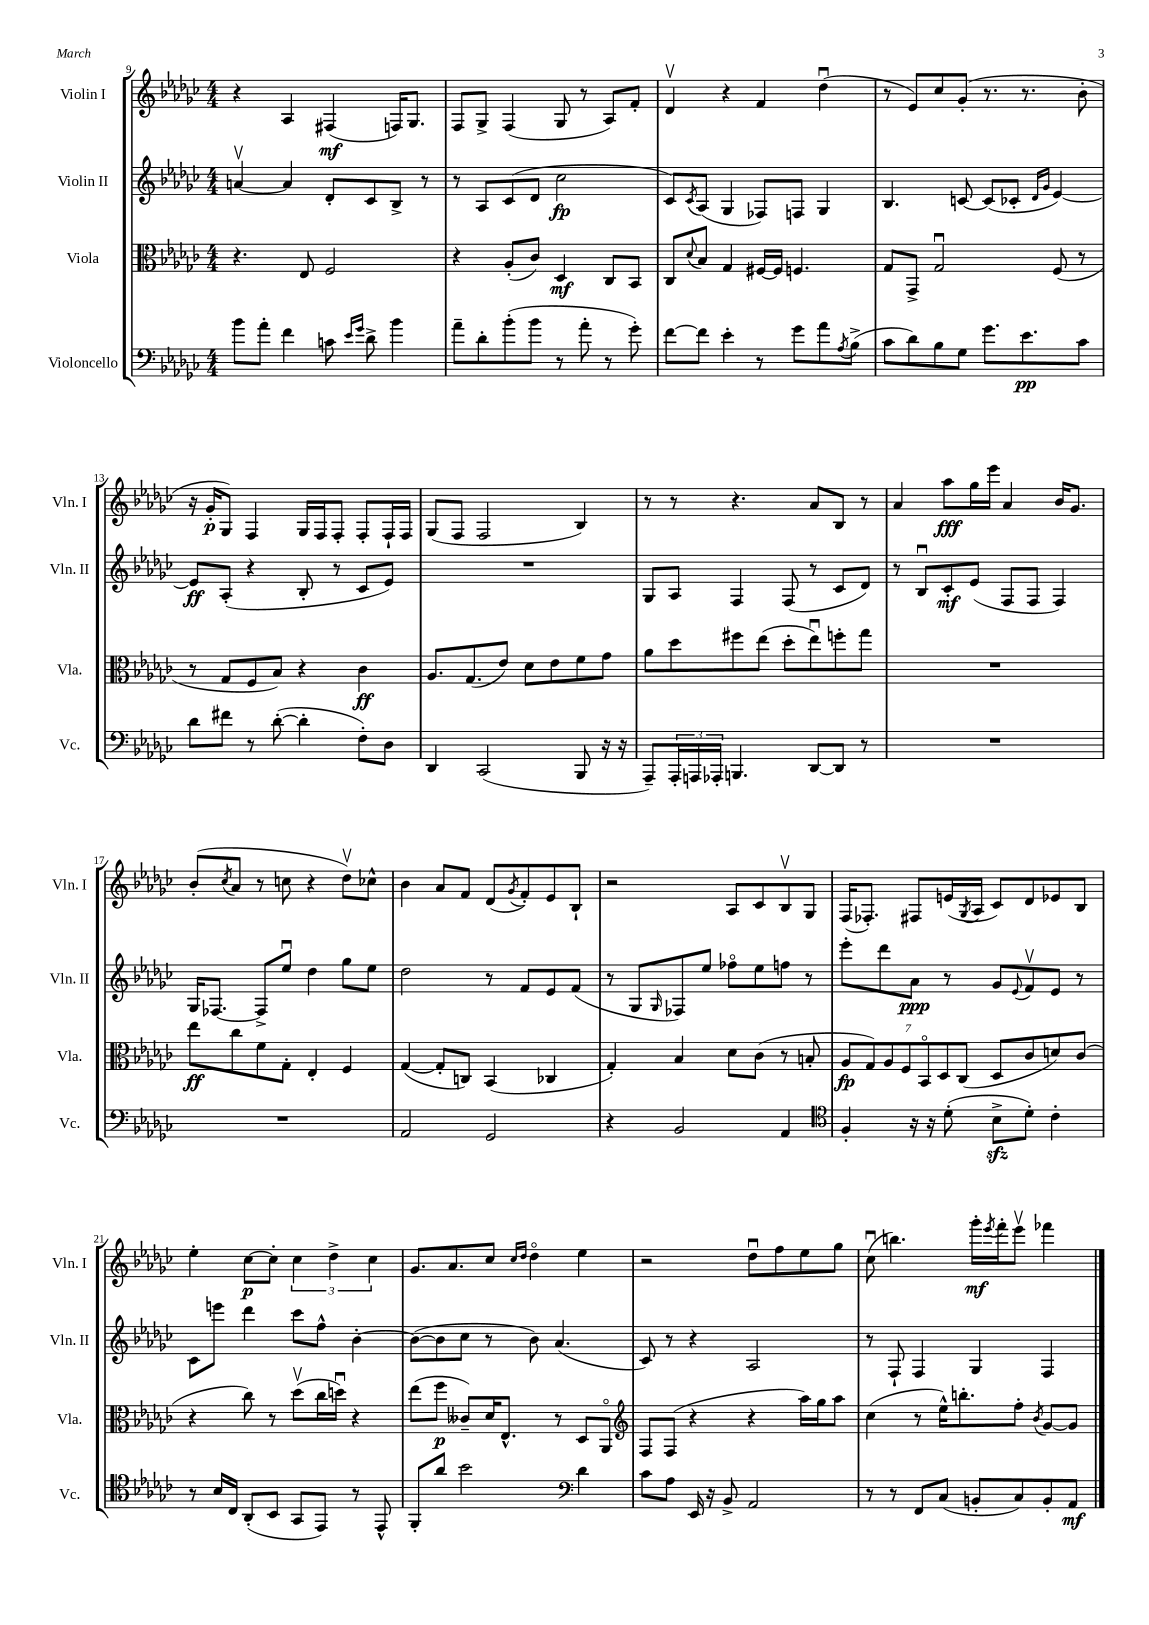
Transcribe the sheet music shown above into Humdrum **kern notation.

**kern	**kern	**kern	**kern
*staff4	*staff3	*staff2	*staff1
*clefF4	*clefC3	*clefG2	*clefG2
*k[b-e-a-d-g-c-]	*k[b-e-a-d-g-c-]	*k[b-e-a-d-g-c-]	*k[b-e-a-d-g-c-]
*M4/4	*M4/4	*M4/4	*M4/4
8b-	4.r	[4av	4r
8a-'	.	.	.
4f	.	4a]	4A-
.	8E-	.	.
8c	2F	8d-'	(4F#
16qqe-	.	.	.
16qqg-	.	.	.
8d-^	.	8c-	.
4b-	.	8B-^	16F)
.	.	.	8.G-
.	.	8r	.
=	=	=	=
8a-~	4r	8r	8F
8d-'	.	8A-	8G-^
(8b-'	(8A-'	(8c-	(4F
8b-	8c-)	8d-	.
8r	4D-	2cc-	8G-
8a-'	.	.	8r
8r	8C-	.	8A-)
8g-')	8BB-	.	8f'
=	=	=	=
[8f	8C-	8c-)	4d-v
.	8qqd-	8qc-	.
8f]	8B-	(8A-	.
4e-'	4G-	4G-	4r
8r	[16F#	8F-)	4f
.	16F#]	.	.
8g-	4.F	8F	.
8a-	.	4G-	(4dd-u
8qA-	.	.	.
(8B-^	.	.	.
=	=	=	=
8c-	8G-	4.B-	8r
8d-)	8GG-^	.	8e-)
8B-	2G-u	.	8cc-
8G-	.	[8c	(8g-'
8.g-	.	(8c]	8.r
.	.	8c-'	.
8.e-	.	.	8.r
.	.	16qqd-	.
.	.	16qqg-	.
.	(8F	[4e-)	.
8c-	8r	.	8b-'
=	=	=	=
8d-	8r	8e-]	16r
.	.	.	16g-'
8f#	8G-	(8A-'	8G-)
8r	8F	4r	4F
([8d-'	8B-)	.	.
4d-']	4r	8B-'	16G-
.	.	.	16F
.	.	8r	8F'
8F')	4c-	8c-	8F'
8D-	.	8e-)	16F`
.	.	.	16F
=	=	=	=
4DD-	8.A-	1r	(8G-
.	.	.	8F
.	(8.G-	.	.
(2CC-	.	.	2F
.	8e-)	.	.
.	8d-	.	.
.	8e-	.	.
8BBB-	8f	.	4B-)
16r	8g-	.	.
16r	.	.	.
=	=	=	=
8AAA-~)	8a-	8G-	8r
24AAA-'	8dd-	8A-	8r
24AAA	.	.	.
24AAA-'	.	.	.
4.BBB	8ff#	4F	4.r
.	(8ee-	.	.
.	8dd-'	(8F	.
[8DD-	8ee-u)	8r	8a-
8DD-]	8ff'	8c-	8B-
8r	8gg-	8d-)	8r
=	=	=	=
1r	1r	8r	4a-
.	.	8B-u	.
.	.	8c-'	8aa-
.	.	(8e-	16gg-
.	.	.	16eee-
.	.	8F	4a-
.	.	8F	.
.	.	4F)	16b-
.	.	.	8.g-
=	=	=	=
1r	8ee-	16G-	(8b-'
.	.	[8.F-	.
.	.	.	8qcc-
.	8cc-	.	8a-
.	8f	8F-^]	8r
.	8G-'	8ee-u	8cc
.	4E-'	4dd-	4r
.	4F	8gg-	8dd-v)
.	.	8ee-	8cc-^^
=	=	=	=
2AA-	([4G-	2dd-	4b-
.	8G-']	.	8a-
.	8C)	.	8f
2GG-	(4BB-	8r	(8d-
.	.	.	8qg-
.	.	8f	8f')
.	4C-	8e-	8e-
.	.	(8f	8B-`
=	=	=	=
4r	4G-')	8r	2r
.	.	8G-	.
.	.	16qqG-	.
2BB-	4B-	8F-)	.
.	.	8ee-	.
.	8d-	8ff-o	8A-
.	(8c-	8ee-	8c-
4AA-	8r	8ff	8B-v
.	8B'	8r	8G-
=	=	=	=
*clefC4	*	*	*
4F'	14A-	8eee-'	(16F
.	.	.	8.F-')
.	14G-)	.	.
.	.	8ddd-	.
.	14A-	.	.
.	14F	.	.
16r	.	8a-	8F#
.	14BB-o	.	.
16r	.	.	.
.	14D-	.	.
(8d-'	.	8r	(16e
.	(14C-	.	.
.	.	.	8qG-
.	.	.	16A-
8B-^	8D-	8g-	8c-)
.	.	8qqe-	.
8d-')	8c-	8fv	8d-
4c-'	8d)	8e-	8e-
.	(8c-	8r	8B-
=	=	=	=
8r	4r	8c-	4ee-'
16B-	.	8eee	.
16C-	.	.	.
(8AA-'	8cc-)	4ddd-	[8cc-
8BB-	8r	.	8cc-']
8GG-	(8dd-v	8ccc-	6cc-
8EE-)	16cc-	8ff^^	.
.	.	.	6dd-^
.	16ddu)	.	.
8r	4r	[4b-'	.
.	.	.	6cc-
8EE-^^	.	.	.
=	=	=	=
8FF'	(8ee-	(8b-_	8.g-
8a-	8ff	8b-]	.
.	.	.	8.a-
2b-	8c--~)	8cc-	.
.	16d-	8r	8cc-
.	8.E-^^	.	.
.	.	.	16qqcc-
.	.	.	16qqdd-
.	.	8b-)	4dd-o
.	8r	(4.a-	.
*clefF4	*	*	*
4d-	8D-	.	4ee-
.	8AA-o	.	.
=	=	=	=
*	*clefG2	*	*
8c-	8F	8c-)	2r
8A-	(8F	8r	.
16EE-	4r	4r	.
16r	.	.	.
8BB-^	.	.	.
2AA-	4r	2A-	8dd-u
.	.	.	8ff
.	16aa-)	.	8ee-
.	16gg-	.	.
.	8aa-	.	8gg-
=	=	=	=
8r	(4cc-	8r	(8cc-u
8r	.	8F`	4.bb)
8FF	8r	4F	.
(8C-	16ee-^^)	.	.
.	8.bb'	.	.
8BB'	.	4G-	16ggg-'
.	.	.	8qeee-
.	.	.	16fff'
8C-)	8ff'	.	8eee-v
.	8qb-	.	.
8BB'	[8g-	4F	4fff-
8AA-	8g-]	.	.
==	==	==	==
*-	*-	*-	*-
